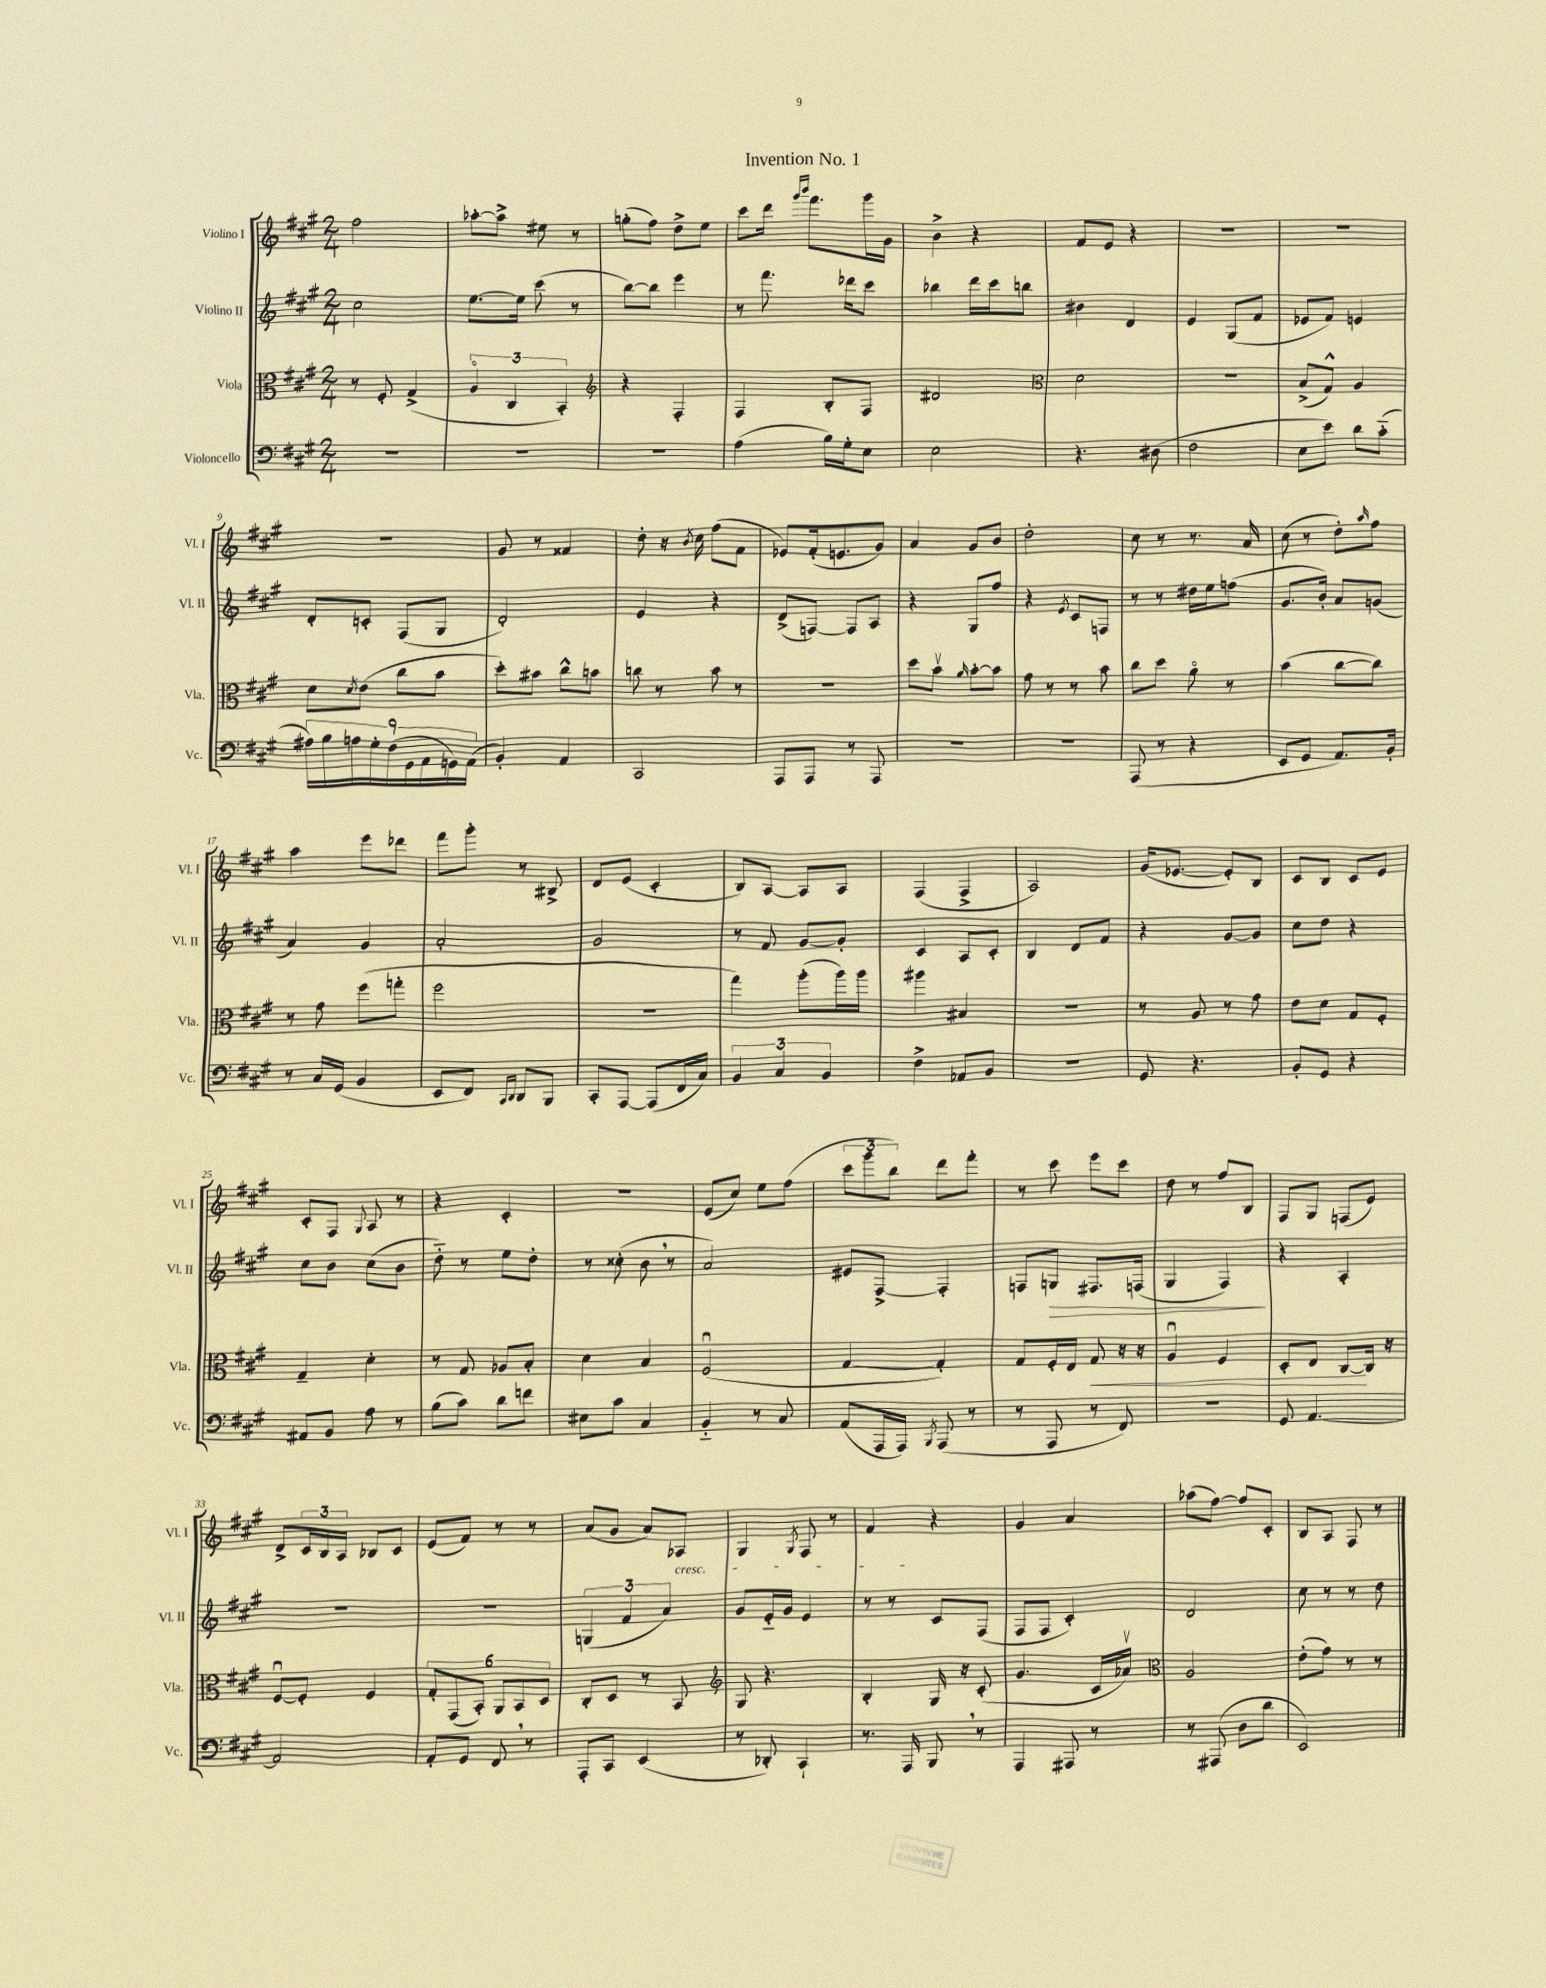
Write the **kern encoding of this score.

**kern	**kern	**dynam	**kern	**dynam	**kern
*part4	*part3	*part3	*part2	*part2	*part1
*staff4	*staff3	*staff3	*staff2	*staff2	*staff1
*I"Violoncello	*I"Viola	*	*I"Violino II	*	*I"Violino I
*I'Vc.	*I'Vla.	*	*I'Vl. II	*	*I'Vl. I
*clefF4	*clefC3	*	*clefG2	*	*clefG2
*k[f#c#g#]	*k[f#c#g#]	*	*k[f#c#g#]	*	*k[f#c#g#]
*M2/4	*M2/4	*	*M2/4	*	*M2/4
=1	=1	=1	=1	=1	=1
2r	8r	.	2cc#\	.	2ff#\
.	8F#'/	.	.	.	.
.	(4G#^/	.	.	.	.
=2	=2	=2	=2	=2	=2
2r	6A/	.	[8.ee\L	.	[8aa-X'\L
.	.	.	.	.	8aa-^\J]
.	6C#/	.	.	.	.
.	.	.	16ee\Jk]	.	.
.	.	.	(8ccc#\	.	8ee#X\
.	6BB'/)	.	.	.	.
.	.	.	8r	.	8r
=3	=3	=3	=3	=3	=3
*	*clefG2	*	*	*	*
2r	4r	.	[8bb\L)	.	(8ggn'\L
.	.	.	8bb\J]	.	8ff#\J)
.	4F#'/	.	4eee\	.	8dd^\L
.	.	.	.	.	8ee\J
=4	=4	=4	=4	=4	=4
(4A\	4F#/	.	8r	.	8ccc#\L
.	.	.	8.fff#\	.	16ddd\Jk
.	.	.	.	.	16qqggg#/LL
.	.	.	.	.	16qqbbb/JJ
.	.	.	.	.	8.fff#\L
16B\LL)	8B'/L	.	.	.	.
16G#'\J	.	.	16ddd-X\KL	.	.
8E\J	8F#/J	.	8ccc#\J	.	16ggg#\L
.	.	.	.	.	16g#\JJ
=5	=5	=5	=5	=5	=5
2E\	2d#X/	.	4bb-X\	.	4b^\
.	.	.	16ddd\LL	.	4r
.	.	.	16ccc#\J	.	.
.	.	.	8bbn\J	.	.
=6	=6	=6	=6	=6	=6
*	*clefC3	*	*	*	*
4.r	2d\	.	4b#X\	.	8f#/L
.	.	.	.	.	8e/J
.	.	.	4d/	.	4r
(8D#X\	.	.	.	.	.
=7	=7	=7	=7	=7	=7
2F#\	2r	.	4e/	.	2r
.	.	.	(8G#/L	.	.
.	.	.	8f#/J	.	.
=8	=8	=8	=8	=8	=8
8E\L	(8B^/L	.	8e-X/L	.	2r
8e\J)	8G#^^/J)	.	8f#/J)	.	.
8d\L	4A/	.	4en/	.	.
(8c#\J	.	.	.	.	.
!!LO:LB:g=z
=9	=9	=9	=9	=9	=9
18A#X\LL)	8d\L	.	8d'/L	.	2r
18B\	.	.	.	.	.
18An\	.	.	.	.	.
.	8qd/	.	.	.	.
.	(8e\J	.	8cn'/J	.	.
18G#'\	.	.	.	.	.
(18F#\	.	.	.	.	.
.	8cc#\L	.	(8F#/L	.	.
18GG#\	.	.	.	.	.
18AA\	.	.	.	.	.
.	8b\J	.	8G#/J	.	.
18GGn\)	.	.	.	.	.
(18AA\JJ	.	.	.	.	.
=10	=10	=10	=10	=10	=10
4BB'/)	8dd'\L)	.	2d'/)	.	8g#/
.	8b#X\J	.	.	.	8r
4AA/	8cc#^^\L	.	.	.	4f##X/
.	8bn\J	.	.	.	.
=11	=11	=11	=11	=11	=11
2CC#/	8ccn\	.	4e/	.	8dd'\
.	8r	.	.	.	16r
.	.	.	.	.	8qb/
.	.	.	.	.	16cc#\
.	8b\	.	4r	.	(8ff#\L
.	8r	.	.	.	8f#\J
=12	=12	=12	=12	=12	=12
8AAA/L	2r	.	(8d^/L	.	8e-X/L)
8AAA/J	.	.	[8Fn/J)	.	(16f#'/k
.	.	.	.	.	8.en/
8r	.	.	8F/L]	.	.
8AAA/	.	.	8A/J	.	8g#/J)
=13	=13	=13	=13	=13	=13
2r	8dd\L	.	4r	.	4a/
.	8bv\J	.	.	.	.
.	16qqa/	.	.	.	.
.	[8b'\L	.	8G#/L	.	8g#/L
.	8b\J]	.	8ff#/J	.	8b/J
=14	=14	=14	=14	=14	=14
2r	8g#\	.	4r	.	2dd'\
.	8r	.	.	.	.
.	.	.	8qe/	.	.
.	8r	.	8c#/L	.	.
.	8b\	.	8Fn/J	.	.
=15	=15	=15	=15	=15	=15
(8AAA/	8cc#\L	.	8r	.	8cc#\
8r	8dd\J	.	8r	.	8r
4r	8a\	.	16dd#X\LL	.	8.r
.	.	.	16ee\J	.	.
.	8r	.	(8ffn\J	.	.
.	.	.	.	.	16a/
=16	=16	=16	=16	=16	=16
8EE/L	(4b\	.	8.g#/L	.	(8cc#\
8GG#/J	.	.	.	.	8r
.	.	.	16b'/Jk)	.	.
8.AA/L)	[8cc#\L	.	8a/L	.	8dd'\L)
.	.	.	.	.	16qqaa/
.	8cc#\J])	.	(8gn/J	.	8ff#\J
16BB'/Jk	.	.	.	.	.
!!LO:LB:g=z
=17	=17	=17	=17	=17	=17
8r	8r	.	4a/)	.	4aa\
16C#/LL	8g#\	.	.	.	.
(16GG#/JJ	.	.	.	.	.
4BB/	(8ff#\L	.	4g#/	.	8eee\L
.	8ggn'\J	.	.	.	8ddd-X\J
=18	=18	=18	=18	=18	=18
8EE/L	2ff#\	.	2a'/	.	8fff#\L
8FF#/J)	.	.	.	.	8ggg#'\J
16qqCC#/LL	.	.	.	.	.
16qqDD/JJ	.	.	.	.	.
8DD/L	.	.	.	.	8r
8BBB/J	.	.	.	.	8B#X^/
=19	=19	=19	=19	=19	=19
8CC#'/L	2r	.	2g#/	.	8d/L
[8AAA/J	.	.	.	.	(8e/J
(8AAA/L]	.	.	.	.	4c#'/
16FF#/L	.	.	.	.	.
16C#/JJ)	.	.	.	.	.
=20	=20	=20	=20	=20	=20
6BB/	4gg#\)	.	8r	.	8B/L)
.	.	.	8f#/	.	[8A/J
6C#/	.	.	.	.	.
.	(8aa'\L	.	[8g#/L	.	8A/L]
6BB/	.	.	.	.	.
.	16aa\L)	.	8g#'/J]	.	8A/J
.	16aa\JJ	.	.	.	.
=21	=21	=21	=21	=21	=21
4F#^\	4aa#X\	.	4c#/	.	(4F#/
8AA-X/L	4B#X/	.	8A/L	.	4F#^/
8BB/J	.	.	8c#'/J	.	.
=22	=22	=22	=22	=22	=22
2r	2r	.	4B/	.	2A/)
.	.	.	8d/L	.	.
.	.	.	8f#/J	.	.
=23	=23	=23	=23	=23	=23
8GG#/	8r	.	4r	.	(16g#/KL
.	.	.	.	.	[8.e-X/J
4.r	8A/	.	.	.	.
.	8r	.	[8g#/L	.	8e-'/L])
.	8g#\	.	8g#/J]	.	8B/J
=24	=24	=24	=24	=24	=24
8BB'/L	8e\L	.	8cc#\L	.	8c#/L
8GG#/J	8d\J	.	8dd\J	.	8B/J
4r	8G#/L	.	4r	.	8c#/L
.	8F#'/J	.	.	.	8e/J
!!LO:LB:g=z
=25	=25	=25	=25	=25	=25
8AA#X/L	4G#~/	.	8cc#\L	.	8c#'/L
8BB/J	.	.	8b\J	.	8F#/J
.	.	.	.	.	8qqG#/
8A\	4d'\	.	(8cc#\L	.	8A/
8r	.	.	8b\J	.	8r
=26	=26	=26	=26	=26	=26
(8B\L	8r	.	8dd\)	.	4r
8c#\J)	8G#/	.	8r	.	.
8d\L	8A-X/L	.	8ee\L	.	4c#'/
8fn\J	8B'/J	.	8dd'\J	.	.
=27	=27	=27	=27	=27	=27
8E#X\L	4d\	.	8r	.	2r
8c#\J	.	.	(8cc##X'\	.	.
4C#/	4B/	.	8b,\	.	.
.	.	.	8r	.	.
=28	=28	=28	=28	=28	=28
4BB/	(2F#u/	.	2a/)	.	(8e/L
.	.	.	.	.	8cc#/J)
8r	.	.	.	.	8ee\L
8C#/	.	.	.	.	(8ff#\J
=29	=29	=29	=29	=29	=29
(8AA/L	[4G#/	.	8e#X/L	.	12ccc#\L
.	.	.	.	.	12ggg#\
16AAA/L	.	.	[8F#^/J	.	.
.	.	.	.	.	12bb\J)
16AAA/JJ)	.	.	.	.	.
8qBBB/	.	.	.	.	.
(8AAA/	4G#'/])	.	4F#'/]	.	8ddd\L
8r	.	.	.	.	8fff#'\J
=30	=30	=30	=30	=30	=30
8r	8G#/L	.	8Fn/L	.	8r
!	!	!	!	!LO:HP:b	!
8AAA/	16F#'/L	.	8Gn/J	>	8ccc#\
.	16E/JJ	.	.	.	.
!	!	!LO:HP:b	!	!	!
8r	8G#/	<	8.F#X/L	.	8eee\L
8FF#/)	16r	.	.	.	8ccc#\J
.	16r	.	(16Fn/Jk	.	.
=31	=31	=31	=31	=31	=31
2r	4Au/	.	4G#/	.	8dd\
.	.	.	.	.	8r
.	4F#/	.	4F#/)	.	8ff#/L
.	.	.	.	.	8B/J
.	.	.	.	]	.
=32	=32	=32	=32	=32	=32
8GG#/	8D'/L	.	4r	.	8F#/L
[4.AA/	8E/J	.	.	.	8G#/J
.	[8C#/L	.	4A'/	.	(8Fn/L
.	16C#/Jk]	[	.	.	8e/J)
.	16r	.	.	.	.
!!LO:LB:g=z
=33	=33	=33	=33	=33	=33
2AA/]	[8F#u/L	.	2r	.	8d^/L
.	8F#'/J]	.	.	.	24c#/L
.	.	.	.	.	24B/
.	.	.	.	.	24A/JJ
.	4F#/	.	.	.	8B-X/L
.	.	.	.	.	8c#/J
=34	=34	=34	=34	=34	=34
8AA'/L	12G#'/L	.	2r	.	(8e/L
.	(12GG#/	.	.	.	.
8GG#/J	.	.	.	.	8f#/J)
.	12BB'/J)	.	.	.	.
8FF#,/	12AA/L	.	.	.	8r
.	12BB/	.	.	.	.
8r	.	.	.	.	8r
.	12D/J	.	.	.	.
=35	=35	=35	=35	=35	=35
8AAA'/L	8C#'/L	.	(6Gn/	.	(8a/L
8CC#/J	8D/J	.	.	.	8g#/J
.	.	.	6f#/	.	.
(4EE/	8r	.	.	.	8a/L)
.	.	.	6a/)	.	.
!	!	!	!	!	!LO:TX:b:i:t=cresc.
.	8BB/	.	.	.	8A-X/J
=36	=36	=36	=36	=36	=36
*	*clefG2	*	*	*	*
8r	8G#/	.	8g#/L	.	4G#/
8DD-X'/)	4.r	.	16e/L	.	.
.	.	.	16g#/JJ	.	.
.	.	.	.	.	8qG#/
4CC#`/	.	.	4e/	.	8F#/
.	.	.	.	.	8r
=37	=37	=37	=37	=37	=37
8.r	4B'/	.	8r	.	4f#/
.	.	.	8r	.	.
16AAA/	.	.	.	.	.
8BBB,/	16G#/	.	8c#/L	.	4r
.	16r	.	.	.	.
8r	(8c#'/	.	(8F#/J	.	.
=38	=38	=38	=38	=38	=38
4AAA/	4.g#/	.	8F#/L	.	4g#/
.	.	.	8F#/J	.	.
8AAA#X/	.	.	4c#'/)	.	4a/
8r	16c#/LL	.	.	.	.
.	16a-Xv/JJ)	.	.	.	.
=39	=39	=39	=39	=39	=39
*	*clefC3	*	*	*	*
8r	2A/	.	2d/	.	(8aa-X\L
(8AAA#X/	.	.	.	.	[8ff#\J)
8D\L	.	.	.	.	8ff#/L]
8d\J	.	.	.	.	8c#'/J
=40	=40	=40	=40	=40	=40
2EE/)	(8e'\L	.	8cc#\	.	8B/L
.	8g#\J)	.	8r	.	8A/J
.	8r	.	8r	.	8F#/
.	8r	.	8dd\	.	8r
==	==	==	==	==	==
*-	*-	*-	*-	*-	*-
